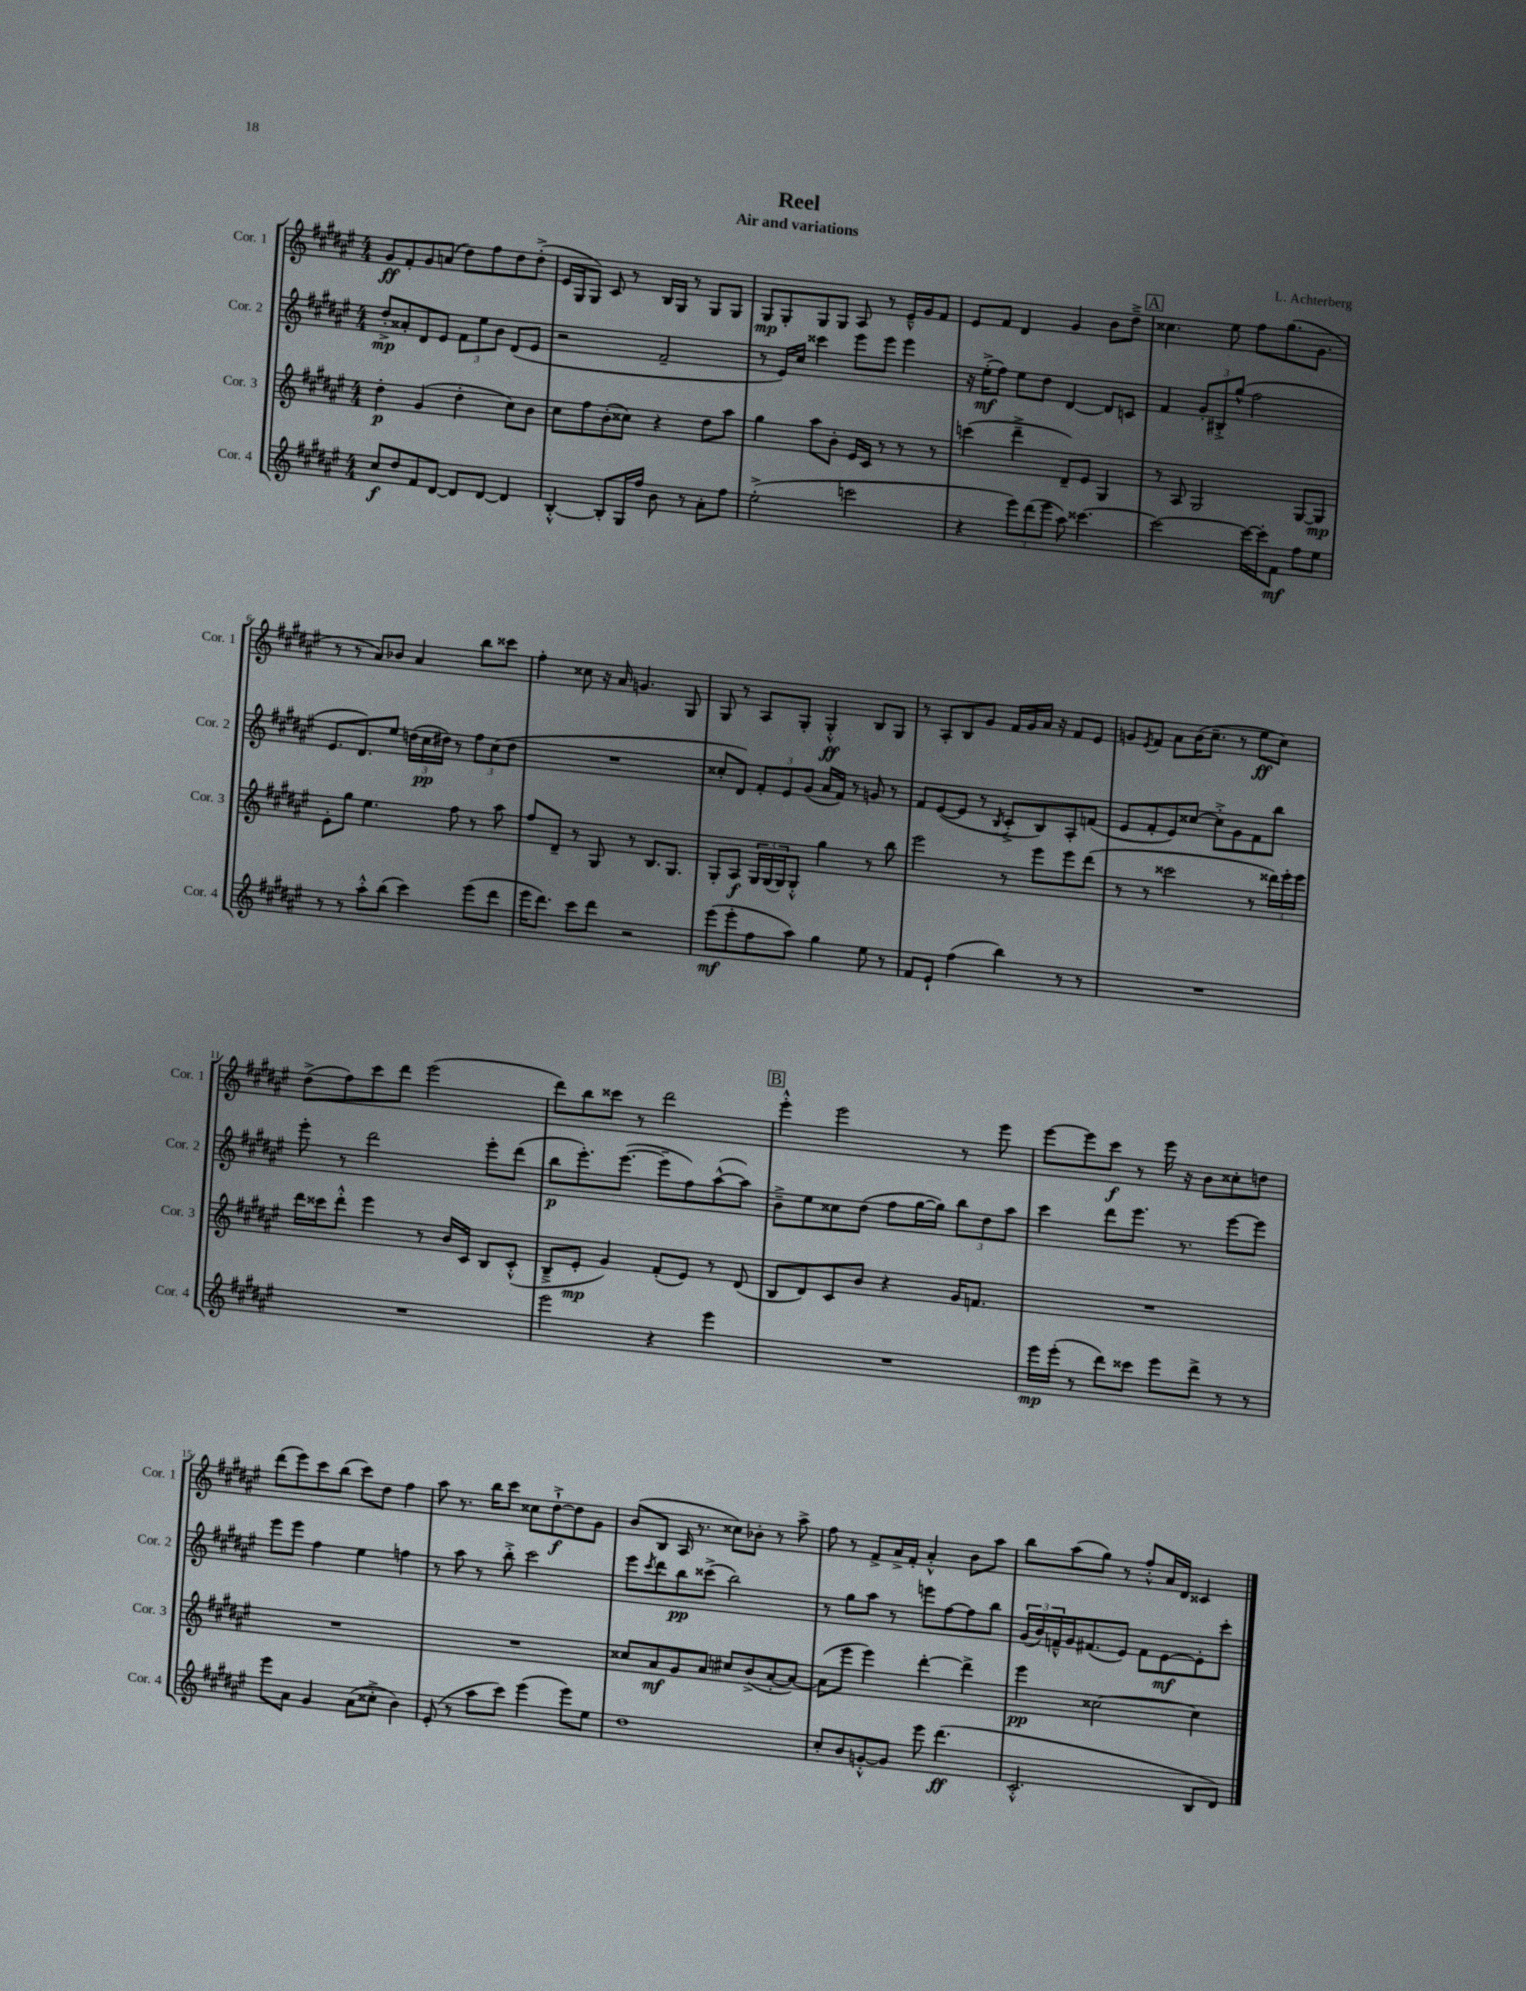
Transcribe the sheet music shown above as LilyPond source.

\header { title = "Reel" composer = "L. Achterberg" subtitle = "Air and variations" }
<<
\new StaffGroup <<
\new Staff = "s0" \with { instrumentName = "Cor. 1" shortInstrumentName = "Cor. 1" } {
    \clef treble \key fis \major \numericTimeSignature \time 4/4
    gis'8\ff fis'8-. gis'8 a'8( dis''8) fis''8 dis''8 dis''8-.->( |
    eis'16 gis16 gis8) cis'8 r8 b16 gis16 r8 gis8 gis8 |
    gis8\mp gis8-. gis8 gis8 ais8 r8 eis'16---^ gis'16 fis'8 |
    eis'8 fis'8 dis'4 gis'4 b'8 dis''8---> |
    \mark \markup { \box "A" } cisis''4. eis''8 fis''8 gis''8.( gis'8. |
    r8 r8 ais'8) bes'8 ais'4 b''8 cisis'''8 |
    fis''4-. cisis''8 r16 ais'16 g'4. gis8 |
    gis8 r8 ais8 gis8-. gis4-.-^\ff b8 gis8 |
    r8 ais8-. b8 gis'8 fis'16 gis'16 ais'16 r16 fis'8 eis'8 |
    g'8 \acciaccatura { eis'8 } fis'8 ais'8 b'16( cis''8.-- r8 eis''8\ff cis''8) |
    dis''8->( fis''8) cis'''8 dis'''8 eis'''2( |
    dis'''8) b''8 cisis'''8 r8 dis'''2 |
    \mark \markup { \box "B" } eis'''4-.-^ eis'''2 r8 eis'''8 |
    eis'''8~ eis'''8 cis'''8\f r8 eis'''16 r16 b'8 cisis''8-. d''8 |
    dis'''8( eis'''8) cis'''8 b''8( cis'''8) dis''8 fis''4 |
    ais''8 r8. b''16 cis'''8 cisis''8 dis''8~-!->\f dis''8 gis'8 |
    b'8( b8 ais16 r8. cisis''8) bes'8-. r8 ais''8-> |
    fis''8 r8 fis'8-> ais'16-> fis'16-. ais'4-.-^ b'8 ais''8 |
    b''8 ais''8( gis''8) r8 fis''8-.-^ ais'16 dis'16 cisis'4 \bar "|." |
}
\new Staff = "s1" \with { instrumentName = "Cor. 2" shortInstrumentName = "Cor. 2" } {
    \clef treble \key fis \major \numericTimeSignature \time 4/4
    dis''8-.->\mp aisis'8-. dis'8 eis'8 \tuplet 3/2 { fis'8 eis''8 b'8 } dis'8( eis'8 |
    r2 fis'2-- |
    r8 eis'16) cis''16 cisis'''4 eis'''8 eis'''8 eis'''4 |
    r16 eis''16-.->\mf( fis''8) eis''8 dis''8 dis'4~ dis'8 c'8 |
    \mark \markup { \box "A" } fis'4 \tuplet 3/2 { gis'8-. bis8-.-> gis''8-^( } fis''2 |
    eis'8. dis'8.) eis''8 \tuplet 3/2 { d''16( cis''16\pp dis''16) } r8 \tuplet 3/2 { fis''8 cis''8( dis''8 } |
    R1 |
    cisis''8-. dis'8) \tuplet 3/2 { fis'8-. eis'8 gis'8( } ais'16 fis'16) r8 g'8 r8 |
    fis'8 eis'8~( eis'8 r8 \acciaccatura { b8 } cis'8-.-> b8) ais8-. f'8( |
    eis'8 fis'8-. eis'8) cisis''8~ cisis''8-.-> gis'8 fis'8 b''8 |
    eis'''8-. r8 dis'''2 eis'''8-. dis'''8( |
    b''8\p eis'''8.-.) eis'''8.~( eis'''8-- fis''8) ais''8~-^( ais''8) |
    \mark \markup { \box "B" } b'8---> eis''8 cisis''8 dis''8( fis''8 gis''16~ gis''16) \tuplet 3/2 { b''8 dis''8 ais''8 } |
    cis'''4 dis'''8 eis'''8. r8. eis'''8~ eis'''8 |
    eis'''8 eis'''8 fis''4 eis''4 f''4 |
    r8 ais''8 r8 b''8-.-> cis'''2 |
    eis'''8 \acciaccatura { cis'''8 } dis'''8 b''8\pp cisis'''8->( b''2) |
    r8 gis''8 ais''8 r8 e'''8 fis''8~ fis''8 b''8 |
    \tuplet 3/2 { gis'16( b'16) f'16---^ } gis'16 fis'8.( eis'8) fis'8 eis'8~\mf eis'8-. cis'''8-. \bar "|." |
}
\new Staff = "s2" \with { instrumentName = "Cor. 3" shortInstrumentName = "Cor. 3" } {
    \clef treble \key fis \major \numericTimeSignature \time 4/4
    dis''4-.\p gis'4( dis''4-. cis''8) b'8 |
    cis''8 fis''8 b'8-.( cisis''8) r4 dis''8 ais''8 |
    gis''4 ais''8 b'8-. eis'16 cis'16 r8 r8 r8 |
    c'''4( dis'''4---> dis'8--) eis'8 gis4 |
    \mark \markup { \box "A" } r8 ais8 gis2 gis8~ gis8\mp |
    eis'8-. gis''8 eis''4. fis''8 r8 ais''8 |
    fis''8 dis'8-- r8 gis8 r8 b8. gis8. |
    gis8-. ais8\f \tuplet 3/2 { gis16 gis16( gis16) } gis8-.-^ gis''4 r8 b''8 |
    eis'''2 r8 eis'''8 eis'''8 dis'''8( |
    r8 r8 cisis'''2 r8 \tuplet 3/2 { disis'''16) eis'''16-. eis'''16 } |
    dis'''16 cisis'''16 dis'''8-.-^ eis'''4 r8 b'16 cis'16 b8 cis'8-.-^( |
    b8---> eis'8-.\mp gis'4) fis'8-.( eis'8) r8 dis'8( |
    \mark \markup { \box "B" } b8 dis'8) cis'8 b'8 r4 gis'16 f'8. |
    R1 |
    R1 |
    R1 |
    cisis''8 ais'8\mf gis'8 ais'8 cis''8 b'8->( ais'8~-. ais'8~) |
    ais'8( eis'''8 eis'''4) dis'''4~-. dis'''4-> |
    eis'''4\pp cisis''2~ cisis''4 \bar "|." |
}
\new Staff = "s3" \with { instrumentName = "Cor. 4" shortInstrumentName = "Cor. 4" } {
    \clef treble \key fis \major \numericTimeSignature \time 4/4
    cis''8\f dis''8 fis'8 dis'8~ dis'8 dis'8~ dis'4 |
    b4~-.-^ b8-. gis16 fis''16 b'8 r8 ais'8-. fis''8 |
    eis''2-.->( c'''2 |
    r4 \tuplet 3/2 { eis'''8) dis'''8( eis'''8 } ais''8) cisis'''4.~ |
    \mark \markup { \box "A" } cisis'''2~ cisis'''16~ cisis'''16-. fis'8\mf fis''8 eis''8 |
    r8 r8 ais''8-.-^ b''8( cis'''4) eis'''8( dis'''8 |
    eis'''16 dis'''8.) cis'''8 dis'''8 r2 |
    eis'''8\mf( eis'''8-. fis''8 ais''8) gis''4 eis''8 r8 |
    fis'8 eis'8-! fis''4( b''4) r8 r8 |
    R1 |
    R1 |
    eis'''2 r4 eis'''4 |
    \mark \markup { \box "B" } R1 |
    eis'''16\mp eis'''16-.( r8 dis'''8) cisis'''8 eis'''8 dis'''8-> r8 r8 |
    eis'''8 ais'8 gis'4 ais'8( cisis''8-.-> b'4) |
    eis'8-.( r8 ais''8 cis'''8) eis'''4( eis'''8) eis''8 |
    dis''1 |
    cis''8-. b'8 g'8~-.-^ g'8 eis'''8 dis'''4.\ff( |
    cis'2.-.-^ b8 dis'8) \bar "|." |
}
>>
>>
